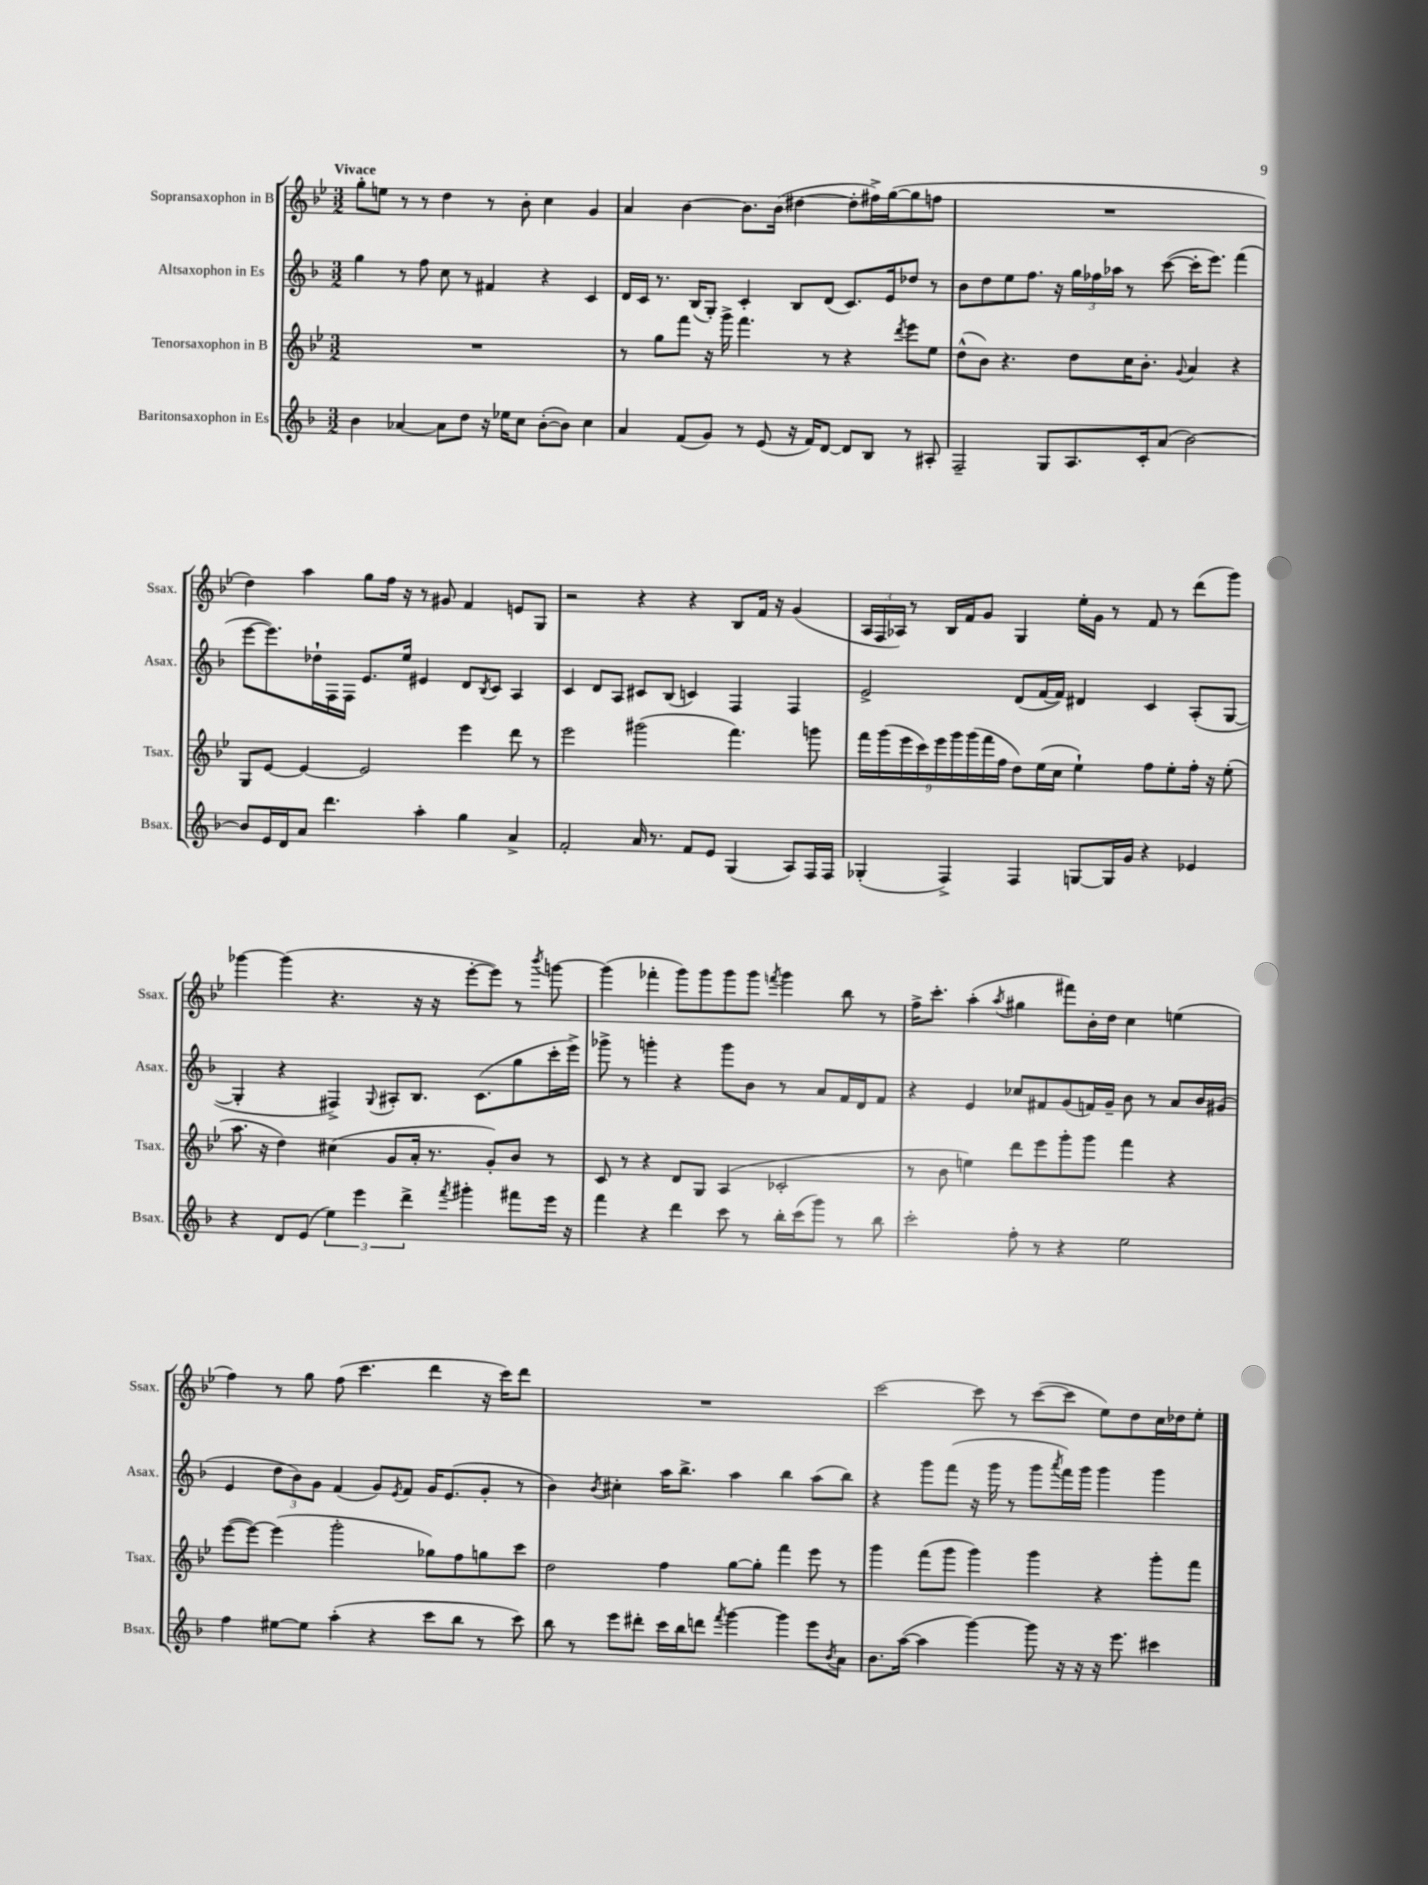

**kern	**kern	**kern	**kern
*staff4	*staff3	*staff2	*staff1
*clefG2	*clefG2	*clefG2	*clefG2
*k[b-]	*k[b-e-]	*k[b-]	*k[b-e-]
*M3/2	*M3/2	*M3/2	*M3/2
4b-\	1.r	4gg\	8gg'\L
.	.	.	8ee\J
[4a-/	.	8r	8r
.	.	8ff\	8r
8a-\]L	.	8cc\	4dd\
8dd\J	.	8r	.
16r	.	4f#/	8r
16ee-\LK	.	.	.
8cc\J	.	.	8b-'\
([8b-'\L	.	4r	4cc\
8b-\]J)	.	.	.
4cc\	.	4c/	4g/
=	=	=	=
4a/	8r	16d/LL	4a/
.	.	16c/JJ	.
.	8gg\L	8.r	.
(8f/L	8fff\J	.	[4b-\
.	.	(16B-/LK	.
8g/J)	16r	8G'/J)	.
.	16ggg^\	.	.
8r	4.fff\	4c'/	8.b-\]L
(8e/	.	.	.
.	.	.	(16b-\Jk
16r	.	8B-/L	[4dd#\
16f/LK)	.	.	.
[8d/J	8r	(8d/J	.
8d/]L	4r	8.c/L)	8dd#'\]L
8B-/J	.	.	16ff#^\L)
.	.	16e/k	([16gg\J
.	8qddd/	.	.
8r	8eee-\L	8dd-/J	8gg\]
8A#'/	8ee-\J	8r	8ff\J
=	=	=	=
2F~/	(8dd^^\L	8b-\L	1.r
.	8b-\J)	8dd\	.
.	4.r	8ee\	.
.	.	8.ff\J	.
8G/L	.	.	.
.	.	16r	.
8.A/	8dd\L	24gg\LL	.
.	.	24ff-\	.
.	.	24aa-\JJ	.
.	16cc\K	8r	.
16c'/k	8.b-'\J	.	.
(8a/J	.	([8ccc\	.
.	8qqg/	.	.
[2b-\)	4a/	16ccc'\]LK	.
.	.	8.eee\J)	.
.	4r	(4fff\	.
=	=	=	=
8b-/]L	8G/L	[8eee\L	4dd\)
16e/L	[8e-/J	8.eee\])	.
16d/J	.	.	.
8a/J	4e-/_	.	4aa\
.	.	16dd-`\L	.
4.ddd\	.	16F\	.
.	.	16F\JJ	.
.	2e-/]	8.e/L	8gg\L
.	.	.	16ff\Jk
.	.	16ee/Jk	16r
4aa'\	.	4e#/	8r
.	.	.	8g#/
4gg\	4eee-\	8d/L	4f/
.	.	8qB-/	.
.	.	8c/J	.
4a^/	8ddd\	4A/	8e/L
.	8r	.	8G/J
=	=	=	=
2f'/	2eee-\	4c/	2r
.	.	8d/L	.
.	.	8A/J	.
16a/	(2ggg#\	8c#/L	4r
8.r	.	.	.
.	.	(8B-/J	.
8f/L	.	4c/)	4r
8e/J	.	.	.
(4G/	4.fff\)	4F/	8B-/L
.	.	.	16f/Jk
.	.	.	16r
8A/L)	.	4F/	(4g/
16F/L	8ggg\	.	.
16F/JJ	.	.	.
=	=	=	=
(4G-'/	18fff\LL	2e^/	24A/LL
.	.	.	24F/
.	(18ggg\	.	.
.	.	.	24A-/JJ)
.	18eee-\	.	.
.	.	.	8r
.	18ccc\)	.	.
.	18eee-\	.	.
4F^/)	.	.	16B-/LL
.	18ggg\	.	.
.	.	.	16f/J
.	(18ggg\	.	.
.	.	.	8g/J
.	18fff\	.	.
.	18ff\JJ	.	.
4F/	8dd\L)	(8d/L	4G/
.	(16ee-\L	[16f/L	.
.	16cc\JJ	16f/]JJ)	.
[8G/L	4ee-`\)	4d#/	16ee-'\LL
.	.	.	16g\JJ
16G/]L	.	.	8r
16g/JJ	.	.	.
4r	8ff\L	4c/	8f/
.	8ee-'\	.	8r
4e-/	16ff'\Jk	(8A'/L	(8ddd\L
.	16r	.	.
.	(8ee-'\	[8G/J	8ggg\J)
=	=	=	=
4r	8.aa\	4G'/]	[4ggg-\
.	16r	.	.
8d/L	4dd\)	4r	(4ggg-\]
(8e/J	.	.	.
6ee\)	(4cc#\	4F#^/)	4.r
6eee\	.	.	.
.	.	8qqG/	.
.	8g/L	8A#'/L	.
6ddd^\	.	.	.
.	16a'/Jk	8.B-/J	16r
.	8.r	.	16r
8qfff/	.	.	.
4ggg#'\	.	.	[8eee-'\L
.	.	(8.c\L	.
.	8g'/L)	.	8eee-\]J)
8fff#\L	8b-/J	8gg\	8r
.	.	.	8qbbb-/
16eee\Jk	8r	16ccc'\L	[8ggg\
16r	.	16eee^\JJ)	.
=	=	=	=
4fff\	8c/	8ggg-^\	(4ggg\]
.	8r	8r	.
4r	4r	4ggg'\	4fff-'\
4ddd\	8d/L	4r	8ggg\L)
.	8G/J	.	8ggg\
8ccc\	(4A/	8ggg\L	8ggg\
8r	.	8b-\J	8ggg\J
.	.	.	8qfff/
16bb-'\LL	2c-'/	8r	4ggg\
(16ccc\J	.	.	.
8ggg\J)	.	8a/L	.
8r	.	16f/L	8bb-\
.	.	16d/J	.
8bb-\	.	8f/J	8r
=	=	=	=
2ccc'\	8r	4r	16ff^\LK
.	.	.	8.ccc'\J
.	8b-\	.	.
.	4ee\)	4e/	(4aa'\
.	.	.	8qaa/
8ff'\	8ddd\L	8cc-/L	4gg#\
8r	8eee-\	8f#/	.
4r	8ggg'\	(8g/	8fff#\L)
.	8ggg\J	16f/L)	16b-'\L
.	.	16g~/JJ	16dd\JJ
2ee\	4fff\	8b-\	4cc\
.	.	8r	.
.	4r	8a/L	(4ee\
.	.	16b-/L	.
.	.	(16g#/JJ	.
=	=	=	=
4ff\	([8eee-\L	4e/	4ff\)
.	8eee-\_J)	.	.
[8ee#\L	(4eee-\]	12dd\L	8r
.	.	12b-\)	.
8ee#\]J	.	.	8gg\
.	.	12g\J	.
(4aa'\	2ggg'\	(4f/	(8ff\
.	.	.	4.ccc\
4r	.	8g/L)	.
.	.	8qe/	.
.	.	8f/J	.
8ccc\L	8gg-\L)	16g/LK	4ddd\
.	.	(8.e/	.
8bb-\J	8ff\	.	.
8r	8gg\	8g'/J	16r
.	.	.	16ccc\LK)
8ccc\)	8ccc\J	8r	8ddd\J
=	=	=	=
8bb-\	2dd\	4b-\)	1.r
8r	.	.	.
.	.	8qb-/	.
8eee\L	.	4cc#'\	.
8ddd#'\J	.	.	.
16ccc\LL	4ff\	16aa\LK	.
16bb-\J	.	8.bb-^\J	.
8ddd\J	.	.	.
8qfff/	.	.	.
[4ggg\	[8gg\L	4aa\	.
.	8gg'\]J	.	.
4ggg\]	4fff\	4bb-\	.
8eee\L	8eee-\	(8aa\L	.
8qb-/	.	.	.
8a\J	8r	8bb-\J)	.
=	=	=	=
8.b-\L	4ggg\	4r	[2ccc\
([16aa\Jk	.	.	.
4aa\]	(8fff\L	8ggg\L	.
.	8ggg\J	(8fff\J	.
[4ggg\)	4ggg\)	16r	8ccc\]
.	.	16ggg\	.
.	.	8r	8r
8ggg\]	4ggg\	8ggg\L	([8ccc\L
.	.	8qaaa/	.
16r	.	16fff\L)	8ccc\]J
16r	.	16ggg\JJ	.
16r	4r	4ggg\	8ee-\L)
8.eee\	.	.	.
.	.	.	8dd\
4ccc#\	8ggg'\L	4ggg\	16cc\L
.	.	.	16dd-\J
.	8fff\J	.	8ee-'\J
==	==	==	==
*-	*-	*-	*-
